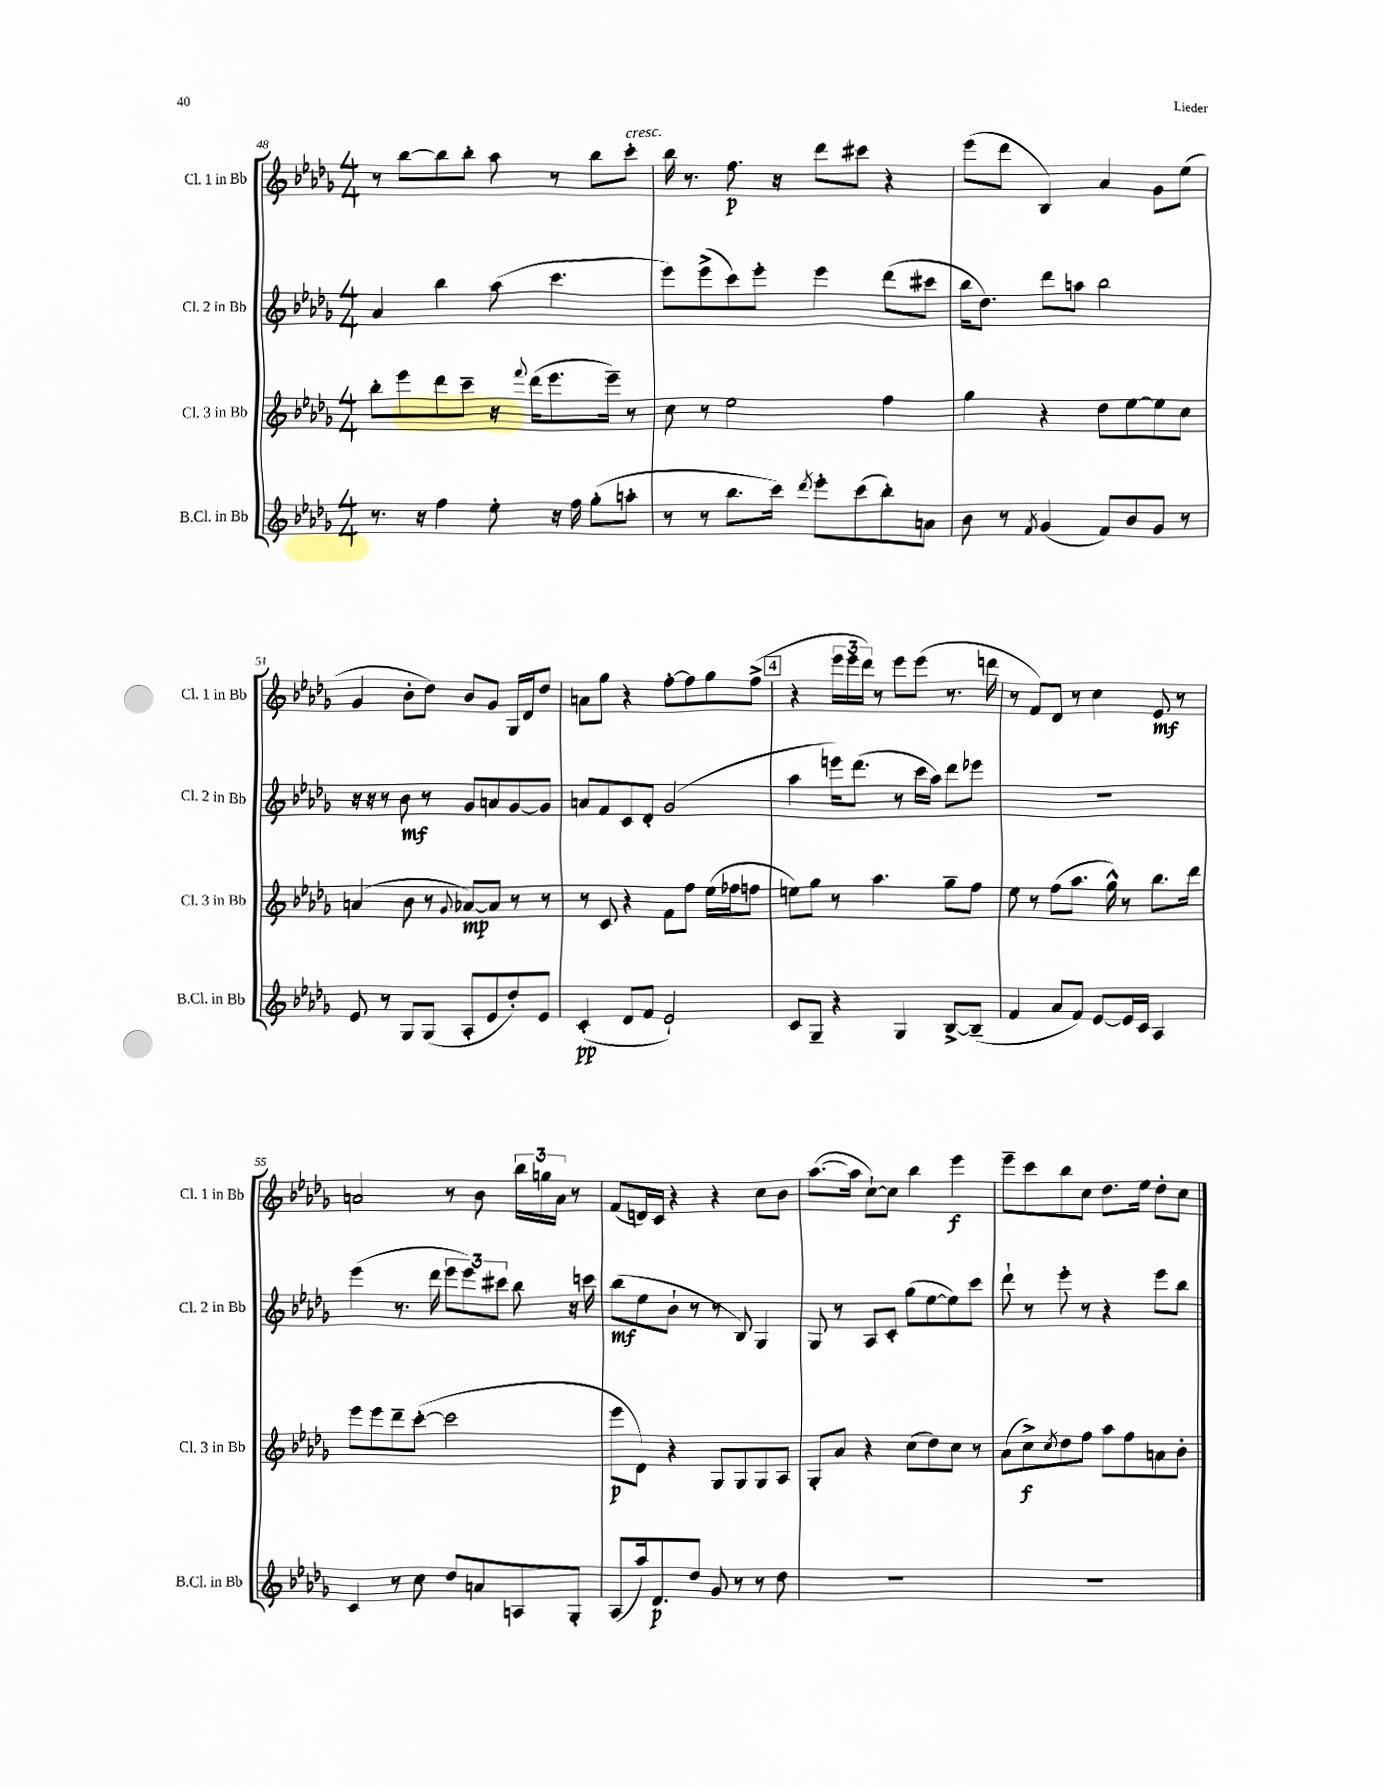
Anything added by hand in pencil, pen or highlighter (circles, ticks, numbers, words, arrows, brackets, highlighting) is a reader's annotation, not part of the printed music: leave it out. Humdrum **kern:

**kern	**dynam	**kern	**dynam	**kern	**dynam	**kern	**dynam
*part4	*part4	*part3	*part3	*part2	*part2	*part1	*part1
*staff4	*staff4	*staff3	*staff3	*staff2	*staff2	*staff1	*staff1
*I"B.Cl. in Bb	*	*I"Cl. 3 in Bb	*	*I"Cl. 2 in Bb	*	*I"Cl. 1 in Bb	*
*I'B.Cl. in Bb	*	*I'Cl. 3 in Bb	*	*I'Cl. 2 in Bb	*	*I'Cl. 1 in Bb	*
*clefG2	*	*clefG2	*	*clefG2	*	*clefG2	*
*k[b-e-a-d-g-]	*	*k[b-e-a-d-g-]	*	*k[b-e-a-d-g-]	*	*k[b-e-a-d-g-]	*
*M4/4	*	*M4/4	*	*M4/4	*	*M4/4	*
=48	=48	=48	=48	=48	=48	=48	=48
8.r	.	8bb-'\L	.	4a-/	.	8r	.
.	.	8eee-\	.	.	.	[8bb-\L	.
16r	.	.	.	.	.	.	.
4ff\	.	8ddd-\	.	4bb-\	.	8bb-\]	.
.	.	8ccc~\J	.	.	.	8bb-'\J	.
8ee-'\	.	16r	.	(8aa-\	.	8aa-\	.
.	.	8qqfff/	.	.	.	.	.
.	.	(16ddd-\KL	.	.	.	.	.
16r	.	8.eee-\	.	4.ccc\	.	8r	.
16ff\	.	.	.	.	.	.	.
(8gg-'\L	.	.	.	.	.	8bb-\L	.
.	.	16eee-~\Jk)	.	.	.	.	.
!	!	!	!	!	!	!LO:TX:a:i:t=cresc.	!
8aan'\J	.	8r	.	.	.	8ccc'\J	.
=49	=49	=49	=49	=49	=49	=49	=49
8r	.	8cc\	.	8eee-\L)	.	16bb-\	.
.	.	.	.	.	.	8.r	.
8r	.	8r	.	(8eee-^\	.	.	.
8.bb-\L	.	2ee-\	.	8ccc\)	.	8.ff\	p
.	.	.	.	8eee-'\J	.	.	.
16ccc\Jk)	.	.	.	.	.	16r	.
8qddd-/	.	.	.	.	.	.	.
8eee-'\L	.	.	.	4eee-\	.	8ddd-\L	.
(8ccc\	.	.	.	.	.	8ccc#X\J	.
8bb-'\)	.	4ff\	.	(8ddd-\L	.	4r	.
8an\J	.	.	.	8ccc#X\J	.	.	.
=50	=50	=50	=50	=50	=50	=50	=50
8b-\	.	4gg-\	.	16bb-\KL	.	(8eee-\L	.
.	.	.	.	8.dd-\J)	.	.	.
8r	.	.	.	.	.	8ddd-\J	.
8qf/	.	.	.	.	.	.	.
(4g-/	.	4r	.	8ddd-\L	.	4B-/)	.
.	.	.	.	8aan\J	.	.	.
8f/L)	.	8dd-\L	.	2bb-\	.	4a-/	.
8b-/	.	[8ee-\	.	.	.	.	.
8g-/J	.	8ee-\]	.	.	.	8g-\L	.
8r	.	8cc\J	.	.	.	(8ee-\J	.
!!LO:LB:g=z
=51	=51	=51	=51	=51	=51	=51	=51
8e-/	.	(4an/	.	16r	.	4g-/	.
.	.	.	.	16r	.	.	.
8r	.	.	.	8r	.	.	.
8G-/L	.	8b-\	.	8b-\	mf	8b-'\L	.
(8G-/J	.	8r	.	8r	.	8dd-\J)	.
.	.	8qqg-/	.	.	.	.	.
8A-'/L	.	[8a-X/L)	mp	8g-/L	.	8b-/L	.
8e-/	.	8a-/J]	.	8an/	.	8g-/J	.
8dd-'/)	.	8r	.	[8g-/	.	16G-/LL	.
.	.	.	.	.	.	16d-/J	.
8e-/J	.	8r	.	8g-/J]	.	8dd-/J	.
=52	=52	=52	=52	=52	=52	=52	=52
(4c'/	pp	8r	.	8an/L	.	8an\L	.
.	.	8c/	.	8f/	.	8gg-\J	.
8d-/L	.	4r	.	8c/	.	4r	.
8f/J	.	.	.	8d-'/J	.	.	.
2e-`/)	.	8f\L	.	(2g-/	.	[8ff'\L	.
.	.	8ff\J	.	.	.	8ff\]	.
.	.	(16ee-\LL	.	.	.	8gg-\	.
.	.	16ff-X\J	.	.	.	.	.
.	.	8ffn\J	.	.	.	(8ff^\J	.
!!LO:REH:place=s1:t=4
=53	=53	=53	=53	=53	=53	=53	=53
8c/L	.	8een\L)	.	4aa-\	.	4r	.
8G-~/J	.	8gg-\J	.	.	.	.	.
4r	.	8r	.	16eeen\KL)	.	24eee-\LL	.
.	.	.	.	.	.	24eee-\	.
.	.	.	.	(8.ddd-\J	.	.	.
.	.	.	.	.	.	24ddd-\JJ)	.
.	.	4.aa-\	.	.	.	8r	.
4G-/	.	.	.	8r	.	8eee-\L	.
.	.	.	.	16ccc\LL	.	(8eee-\J	.
.	.	.	.	16aa-\JJ)	.	.	.
[8B-^/L	.	8gg-~\L	.	8ddd-\L	.	8.r	.
(8B-~/J]	.	8ff\J	.	8eee-X\J	.	.	.
.	.	.	.	.	.	16dddn\	.
=54	=54	=54	=54	=54	=54	=54	=54
4f/	.	8ee-\	.	1r	.	8r	.
.	.	8r	.	.	.	8f/L)	.
8a-/L	.	(8ff\L	.	.	.	8d-/J	.
8f/J)	.	8.aa-\J	.	.	.	8r	.
[8e-/L	.	.	.	.	.	4cc\	.
.	.	16gg-^^\)	.	.	.	.	.
16e-/L]	.	8r	.	.	.	.	.
16c/JJ	.	.	.	.	.	.	.
4A-/	.	8.bb-\L	.	.	.	8e-/	mf
.	.	.	.	.	.	8r	.
.	.	16ddd-\Jk	.	.	.	.	.
!!LO:LB:g=z
=55	=55	=55	=55	=55	=55	=55	=55
4c/	.	8eee-\L	.	(4eee-\	.	2an/	.
.	.	8eee-\	.	.	.	.	.
8r	.	8ddd-~\	.	8.r	.	.	.
8cc\	.	([8ccc'\J	.	.	.	.	.
.	.	.	.	16ddd-\	.	.	.
8dd-/L	.	2ccc\]	.	12eee-\L	.	8r	.
.	.	.	.	12eee-\)	.	.	.
8an/	.	.	.	.	.	8b-\	.
.	.	.	.	12ccc#X\J	.	.	.
8An/	.	.	.	8bb-\	.	24bb-\LL	.
.	.	.	.	.	.	24ggn\	.
.	.	.	.	.	.	24a\JJ	.
8G-'/J	.	.	.	16r	.	8r	.
.	.	.	.	16cccn\	.	.	.
=56	=56	=56	=56	=56	=56	=56	=56
(8A-/L	.	8eee-\L	p	(8bb-\L	mf	(8f/L	.
16aa-/k)	.	8d-\J)	.	8ee-\	.	16dn/L)	.
8.d-/	p	.	.	.	.	16c/JJ	.
.	.	4r	.	8b-`\J	.	4r	.
8dd-/J	.	.	.	8r	.	.	.
8g-/	.	8G-/L	.	8r	.	4r	.
8r	.	8G-/	.	8B-/)	.	.	.
8r	.	8G-/	.	4G-/	.	8cc\L	.
8dd-\	.	8A-/J	.	.	.	8b-\J	.
=57	=57	=57	=57	=57	=57	=57	=57
1r	.	8G-'/L	.	8G-/	.	([8.aa-\L	.
.	.	8a-/J	.	8r	.	.	.
.	.	.	.	.	.	16aa-\Jk]	.
.	.	4r	.	8A-/L	.	[8cc`\L)	.
.	.	.	.	8c'/J	.	8cc\J]	.
.	.	(8cc\L	.	(8gg-\L	.	4bb-\	.
.	.	8dd-\)	.	[8ee-\	.	.	.
.	.	8cc\J	.	8ee-\])	.	4eee-\	f
.	.	8r	.	8ccc\J	.	.	.
=58	=58	=58	=58	=58	=58	=58	=58
1r	.	(8a-\L	.	8ddd-`\	.	8eee-~\L	.
.	.	8cc^\)	f	8r	.	8ccc\	.
.	.	8qcc/	.	.	.	.	.
.	.	8dd-\	.	8eee-'\	.	8bb-\	.
.	.	8ff\J	.	8r	.	8cc\J	.
.	.	8aa-\L	.	4r	.	8.dd-\L	.
.	.	8ff\	.	.	.	.	.
.	.	.	.	.	.	16ee-\Jk	.
.	.	8an\	.	8eee-\L	.	8dd-'\L	.
.	.	8b-'\J	.	8bb-\J	.	8cc\J	.
==	==	==	==	==	==	==	==
*-	*-	*-	*-	*-	*-	*-	*-
